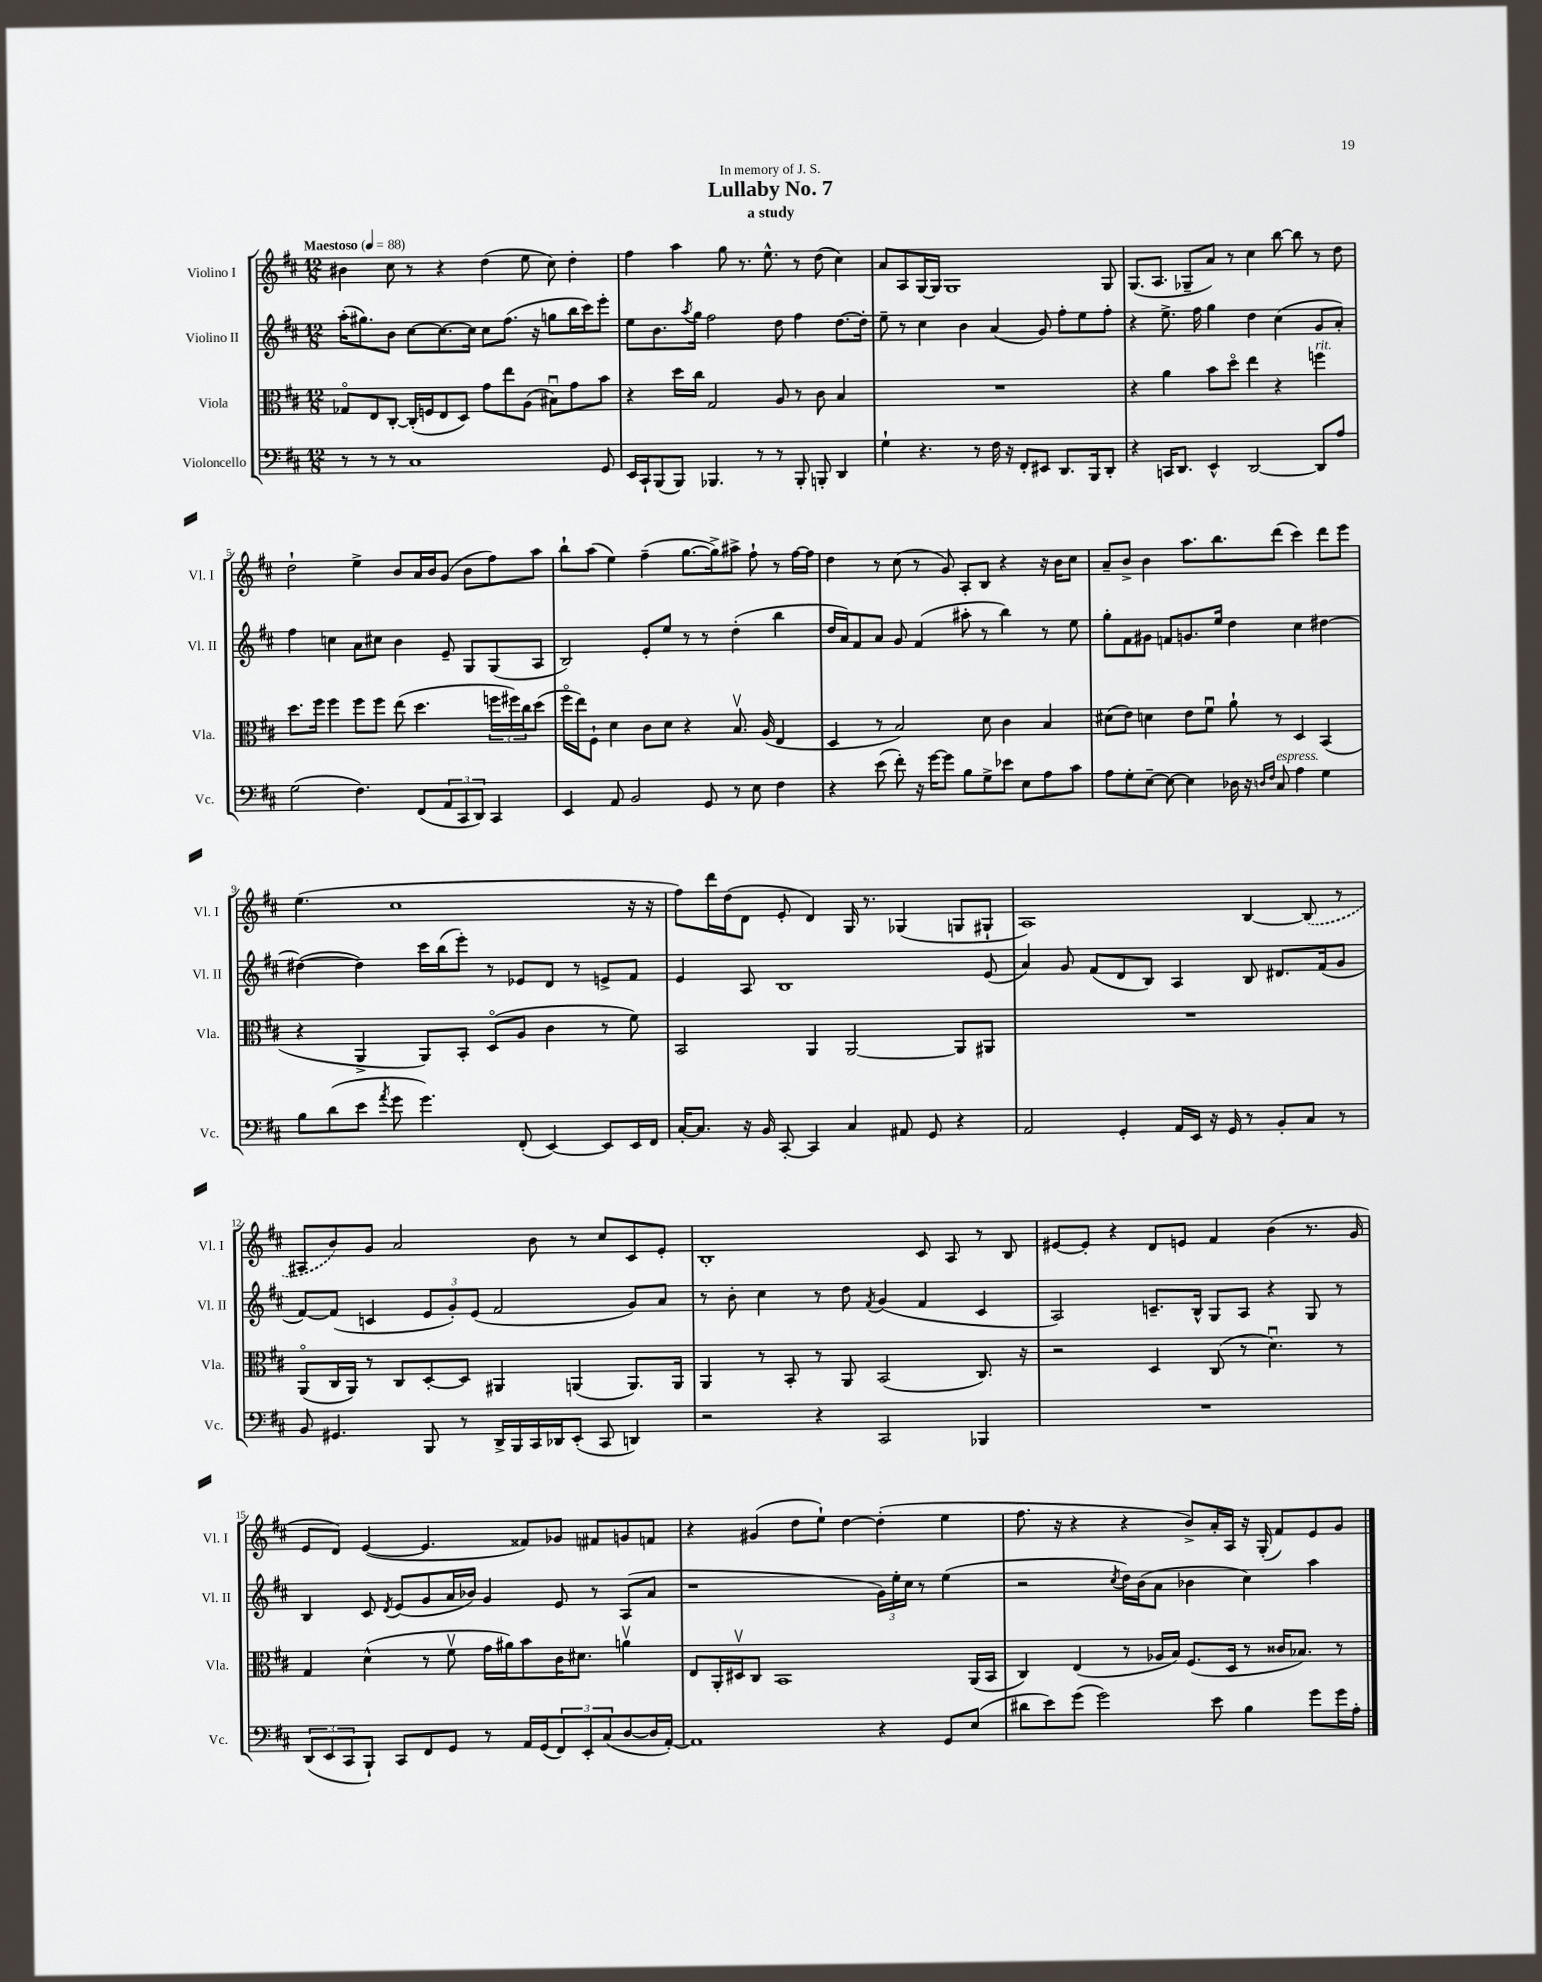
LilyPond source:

\header { title = "Lullaby No. 7" subtitle = "a study" dedication = "In memory of J. S." }
<<
\new StaffGroup <<
\new Staff = "s0" \with { instrumentName = "Violino I" shortInstrumentName = "Vl. I" } {
    \clef treble \key d \major \numericTimeSignature \time 12/8 \tempo "Maestoso" 4 = 88
    bis'4 cis''8 r8 r4 d''4( e''8 cis''8) d''4-. |
    fis''4 a''4 g''8 r8. e''8.-^ r8 d''8( cis''4) |
    a'8 a8 g16~ g16 g1 g8 |
    g8.( a8. ges8-- a'8) r8 cis''4 b''8~ b''8 r8 d''8 |
    d''2-! e''4-> b'8 a'16 b'16 g'8( b'8 fis''8) a''8 |
    b''8-! a''8( e''4) fis''4--( g''8.~ g''16->) ais''8-> fis''8-! r8 fis''16~ fis''16 |
    d''4 r8 cis''8( r8 g'8) a8-. b8 r4 r16 b'16 cis''8 |
    a'8-- b'8-> b'4 a''8. b''8. d'''8( cis'''4) d'''8 e'''8 |
    e''4.( cis''1 r16 r16 |
    fis''8) d'''16 d''16( d'8 e'8-. d'4) g16 r8. ges4( g8 gis8-! |
    a1) b4~ \once \slurDashed b8( r8 |
    ais8 b'8) g'8 a'2 b'8 r8 cis''8 cis'8 e'8-. |
    b1-. cis'8 a8 r8 b8 |
    eis'8~ eis'8-. r4 d'8 e'8 fis'4 b'4( r8. g'16 |
    e'8 d'8) e'4~( e'4. fisis'8) ges'8 fis'8 g'8 f'8 |
    r4 gis'4( d''8 e''8-!) d''4~ d''4-.( e''4 |
    fis''8. r16 r4 r4 b'8->) a'16-. a16 r16 g16-.( fis'8) e'8 g'8 \bar "|." |
}
\new Staff = "s1" \with { instrumentName = "Violino II" shortInstrumentName = "Vl. II" } {
    \clef treble \key d \major \numericTimeSignature \time 12/8
    a''16-.( gis''8.) b'8 cis''8~ cis''8.~ cis''16 cis''8 fis''8.( r16 g''8 b''16 cis'''16) e'''8-. |
    e''8 b'8. \acciaccatura { a''8 } g''16 fis''2 d''8 fis''4 d''8.~ d''16-. |
    e''8-- r8 cis''4 b'4 a'4( g'8) fis''8-. e''8 fis''8-. |
    r4 e''8.-> fis''16 g''4 d''4 cis''4( g'8 a'8-.) |
    fis''4 c''4 a'8 cis''8 b'4 e'8-- g8 g8( a8 |
    b2) e'8-. e''8 r8 r8 d''4-.( b''4 |
    d''16 a'16) fis'8 a'8 g'8 fis'4( ais''8-. r8 b''4) r8 e''8 |
    g''8-. fis'8 gis'8 f'8 g'8. e''16 d''4 cis''4 dis''4~ |
    dis''4~( dis''4) cis'''16 b''16( e'''8-.) r8 ees'8 d'8 r8 e'8-> fis'8 |
    e'4 a8 b1 e'8( |
    a'4) g'8 fis'8( d'8 b8) a4 b8 dis'8. fis'16( g'8 |
    fis'8~) fis'8( c'4 \tuplet 3/2 { e'8 g'8-.) e'8( } fis'2 g'8) a'8 |
    r8 b'8-. cis''4 r8 d''8 \acciaccatura { fis'8 } g'4( fis'4 cis'4 |
    a2) c'8.-- b16-^ g8 a8 r4 g8 r8 |
    b4 cis'8 \acciaccatura { d'8 } e'8( g'8 a'16 bes'16) g'4 e'8 r8 a8( a'8 |
    r1 \tuplet 3/2 { g'16) e''16-. cis''16 } r8 e''4( |
    r2 \acciaccatura { cis''8 } d''16) b'16( a'8 bes'4 cis''4) a''4 \bar "|." |
}
\new Staff = "s2" \with { instrumentName = "Viola" shortInstrumentName = "Vla." } {
    \clef alto \key d \major \numericTimeSignature \time 12/8
    ges8\flageolet e8 cis8~-. cis16-.( f16 e8 d8) g'8 e''8 a8( bis8\downbow) g'8 b'8 |
    r4 d''16 cis''16 g2 a8 r8 cis'8 b4 |
    R1. |
    r4 a'4 b'8 d''8\flageolet e''4 r4 f''4^\markup { \italic "rit." } |
    d''8. fis''16 fis''4 fis''8 fis''8 e''8( d''4. \tuplet 3/2 { f''16 fis''16) cis''16 } d''8( |
    fis''16\flageolet e''16) fis8-! d'4 cis'8 d'8 r4 b8.\upbow a16( e4 |
    d4 r8 b2) d'8 cis'4 b4 |
    dis'8( e'8) d'4 e'8 fis'8\downbow a'8-! r8 d4 b,4( |
    r4 a,4-> a,8) b,8-. d8\flageolet( a8 cis'4 r8 fis'8) |
    b,2 a,4 a,2~ a,8 ais,8 |
    R1. |
    a,8\flageolet( cis16 a,16) r8 cis8 d8~-. d8 ais,4 a,4( a,8.) a,16 |
    a,4 r8 b,8-. r8 a,8 b,2( cis8.) r16 |
    r2 d4 cis8( r8 d'4.\downbow) r8 |
    g4 d'4-^( r8 fis'8\upbow g'16 ais'16) b'8 cis'16 dis'8. a'4\upbow |
    e8 a,16-. dis16\upbow cis8 b,1 a,16( b,16 |
    cis4) e4( r8 aes16 b16) fis8.( d16 r8 cisis'16 bes8.) r8 \bar "|." |
}
\new Staff = "s3" \with { instrumentName = "Violoncello" shortInstrumentName = "Vc." } {
    \clef bass \key d \major \numericTimeSignature \time 12/8
    r8 r8 r8 cis1 g,8 |
    e,16 cis,16-! b,,8( b,,8) bes,,4. r8 r8 bes,,8-. b,,8-. d,4 |
    g4-! r4. r8 fis16 r16 fis,8-. eis,8 d,8. b,,16 d,8-. |
    r4 c,16 d,8. e,4-^ d,2~ d,8 a8 |
    g2( fis4.) fis,8( \tuplet 3/2 { a,8 cis,8 d,8) } cis,4 |
    e,4 a,8 b,2 g,8 r8 e8 fis4 |
    r4 e'8( fis'8-.) r16 g'16~ g'8 b8 g8-> ees'8 e8 a8 cis'8 |
    a8 g8-. e8~-- e8~ e4 des16 r16 \grace { d16 fis16 } cis8^\markup { \italic "espress." } a4 g4 |
    b8 d'8( e'8 \acciaccatura { a'8 } g'8 g'4.) fis,8-.( e,4~) e,8 e,16 fis,16 |
    cis16~-. cis8. r16 b,16 cis,8~-. cis,4 cis4 ais,8 g,8 r4 |
    a,2 g,4-. a,16 e,16 r16 g,16 r8 b,8-. cis8 r8 |
    b,8 gis,4. b,,8 r8 d,16-> b,,16 cis,16 des,16 e,8-.( cis,8 d,4) |
    r2 r4 cis,2 bes,,4 |
    R1. |
    \tuplet 3/2 { d,8( e,8 cis,8 } b,,8-!) cis,8 fis,8 g,8 r8 a,16 g,16( \tuplet 3/2 { fis,8) e,8-. cis8( } d8~ d16 a,16~-.) |
    a,1 r4 g,8 e8( |
    dis'8 e'8) g'8( g'2) e'8 b4 g'8 g'16 a16-. \bar "|." |
}
>>
>>
